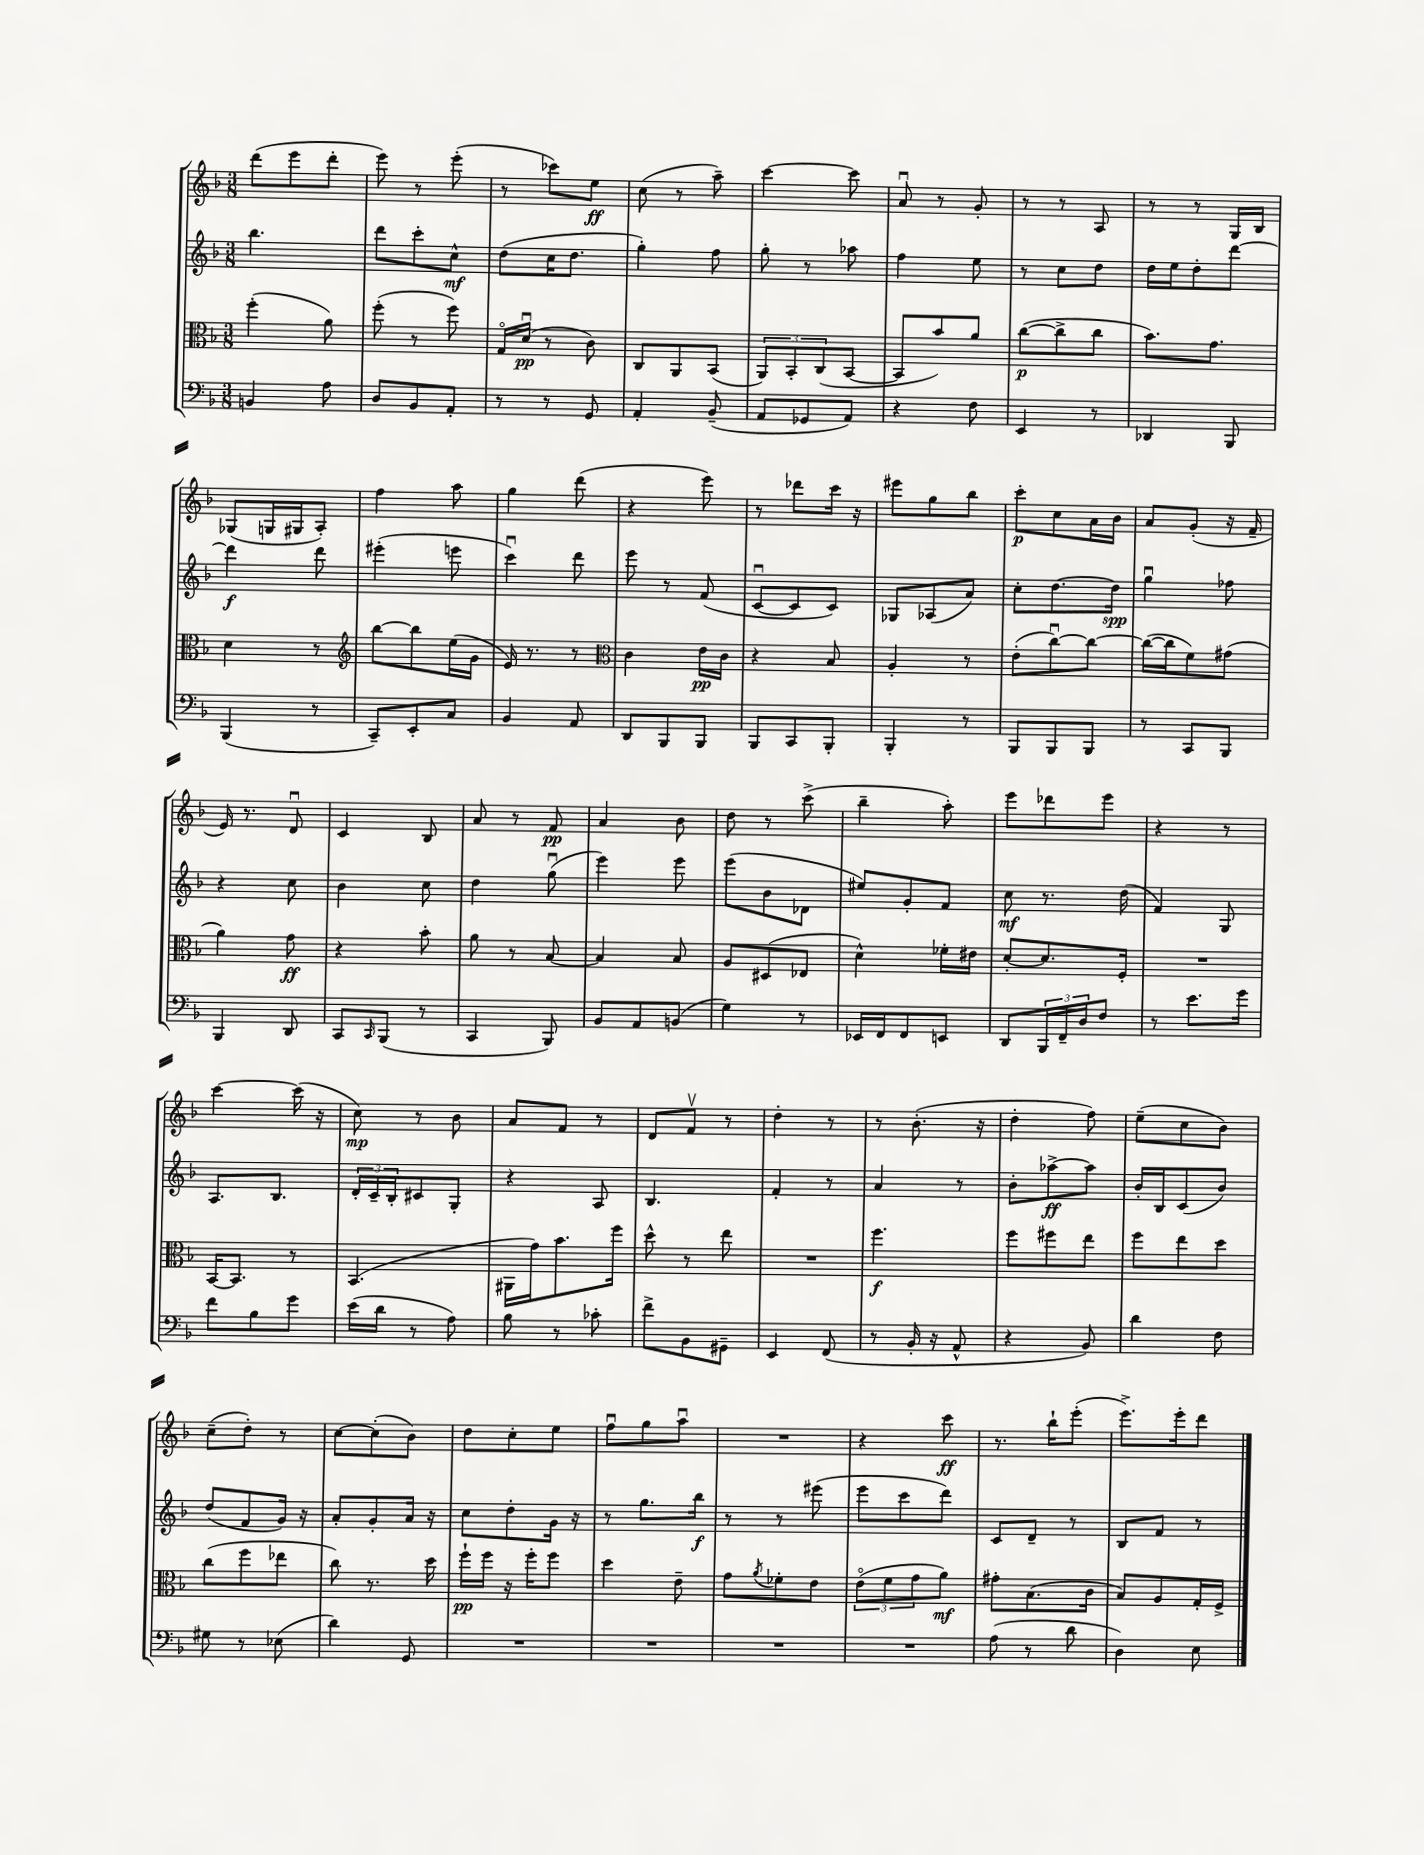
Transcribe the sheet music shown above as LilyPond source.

<<
\new StaffGroup <<
\new Staff = "s0" {
    \clef treble \key f \major \numericTimeSignature \time 3/8
    d'''8( e'''8 d'''8-. |
    e'''8) r8 e'''8-.( |
    r8 ces'''8) e''8\ff |
    c''8( r8 a''8--) |
    c'''4~ c'''8 |
    a'8\downbow r8 g'8-. |
    r8 r8 a8 |
    r8 r8 g16 bes16 |
    ges8( g16 gis16 a8-.) |
    f''4 a''8 |
    g''4 d'''8( |
    r4 e'''8) |
    r8 des'''8 c'''16 r16 |
    eis'''8 g''8 bes''8 |
    c'''8-.\p c''8 a'16 bes'16 |
    a'8 g'8-.( r16 f'16-- |
    e'16) r8. d'8\downbow |
    c'4 bes8 |
    a'8 r8 f'8\pp |
    a'4 bes'8 |
    d''8 r8 c'''8->( |
    bes''4-- a''8-.) |
    e'''8 des'''8 e'''8 |
    r4 r8 |
    c'''4~ c'''16( r16 |
    c''8\mp) r8 bes'8 |
    a'8 f'8 r8 |
    d'8 f'8\upbow r8 |
    d''4-. r8 |
    r8 bes'8.-.( r16 |
    d''4-. f''8) |
    e''8--( c''8 bes'8) |
    c''8--( d''8-.) r8 |
    c''8~ c''8-.( bes'8) |
    d''8 c''8-. e''8 |
    f''8\downbow g''8 a''8\downbow |
    R4. |
    r4 c'''8\ff |
    r8. bes''16-! e'''8-.( |
    e'''8.->) e'''16-. d'''8 \bar "|." |
}
\new Staff = "s1" {
    \clef treble \key f \major \numericTimeSignature \time 3/8
    bes''4. |
    d'''8 c'''8-. c''8-^\mf |
    d''8( c''16 d''8. |
    g''4-.) f''8 |
    g''8-. r8 aes''8 |
    f''4 e''8 |
    r8 c''8 d''8 |
    d''16 e''16 d''8-. d'''8~ |
    d'''4\f d'''8 |
    eis'''4-.( e'''8 |
    c'''4\downbow) d'''8 |
    e'''8 r8 f'8( |
    c'8~\downbow c'8 c'8) |
    ges8 aes8( a'8) |
    c''8-. d''8.~ d''16\spp |
    g''4\downbow fes''8 |
    r4 c''8 |
    bes'4 c''8 |
    d''4 g''8\downbow( |
    e'''4) e'''8 |
    e'''8( bes'8 des'8 |
    eis''8) g'8-. f'8 |
    c''8\mf r8. d''16( |
    f'4) g8 |
    a8. bes8. |
    \tuplet 3/2 { d'16-. c'16-- bes16-. } cis'8 g8-. |
    r4 a8 |
    bes4. |
    f'4-. r8 |
    a'4 r8 |
    bes'8-. aes''8~->\ff aes''8 |
    bes'16-. bes16 c'8( bes'8) |
    d''8( f'8 g'16) r16 |
    a'8-. g'8-. a'16 r16 |
    c''8 d''8-. g'16 r16 |
    r8 g''8. bes''16\f |
    r8 r8 eis'''8( |
    e'''8 c'''8 d'''8) |
    c'8 d'8-- r8 |
    bes8 f'8 r8 \bar "|." |
}
\new Staff = "s2" {
    \clef alto \key f \major \numericTimeSignature \time 3/8
    f''4-.( a'8) |
    f''8-.( r8 f''8) |
    g16\flageolet d'16\downbow\pp( r8 c'8) |
    c8 a,8 bes,8( |
    \tuplet 3/2 { a,8) bes,8-. c8( } bes,8~ |
    bes,8 bes'8) a'8 |
    c''8~\p( c''8-> c''8 |
    bes'8.) g'8. |
    d'4 r8 |
    \clef treble bes''8~ bes''8 e''16( g'16 |
    e'16) r8. r8 |
    \clef alto c'4 e'16\pp c'16 |
    r4 bes8 |
    a4-. r8 |
    e'8-.( c''8~\downbow) c''8~ |
    c''16~( c''16 f'8) gis'8( |
    a'4) g'8\ff |
    r4 bes'8-. |
    a'8 r8 bes8~ |
    bes4 bes8 |
    a8 dis8( ees8 |
    d'4-^) fes'16-. eis'16 |
    d'8~-. d'8. f16-. |
    R4. |
    bes,16~ bes,8. r8 |
    bes,4.( |
    ais,16 g'16) bes'8. f''16 |
    d''8-^ r8 e''8 |
    R4. |
    f''4.\f |
    f''8 fis''8 e''8 |
    f''8 e''8 d''8 |
    c''8( f''8 ees''8 |
    c''8) r8. d''16 |
    f''16-!\pp f''16 r16 f''16-. f''8 |
    d''4 e'8-- |
    g'8 \acciaccatura { a'8 } fes'8-. e'8 |
    \tuplet 3/2 { e'8\flageolet( f'8 g'8 } a'8\mf) |
    gis'8-. bes8.( c'16 |
    bes8) a8 g16-. f16-> \bar "|." |
}
\new Staff = "s3" {
    \clef bass \key f \major \numericTimeSignature \time 3/8
    b,4 a8 |
    d8 bes,8 a,8-. |
    r8 r8 g,8 |
    a,4-. bes,8--( |
    a,8 ges,8 a,8) |
    r4 f8 |
    e,4 r8 |
    des,4 bes,,8 |
    bes,,4( r8 |
    c,8--) e,8-. c8 |
    bes,4 a,8 |
    d,8 bes,,8 bes,,8 |
    bes,,8 c,8 bes,,8-. |
    bes,,4-. r8 |
    bes,,8 bes,,8 bes,,8 |
    r8 c,8 bes,,8 |
    bes,,4 d,8 |
    c,8 \grace { c,16 } bes,,8( r8 |
    c,4 bes,,8) |
    bes,8 a,8 b,8( |
    g4) r8 |
    ees,16 f,16 f,8 e,8 |
    d,8 \tuplet 3/2 { bes,,16 f,16-- d16 } f8 |
    r8 e'8. g'16 |
    f'8 bes8 g'8 |
    e'16( d'16 r8 a8) |
    bes8 r8 ces'8-. |
    f'8-> bes,8 gis,8-- |
    e,4 f,8( |
    r8 bes,16-. r16 a,8-^ |
    r4 bes,8) |
    d'4 f8 |
    gis8 r8 ees8( |
    d'4) g,8 |
    R4. |
    R4. |
    R4. |
    R4. |
    a8( r8 d'8 |
    d4) e8 \bar "|." |
}
>>
>>
\layout { \context { \Score \remove "Bar_number_engraver" } }
